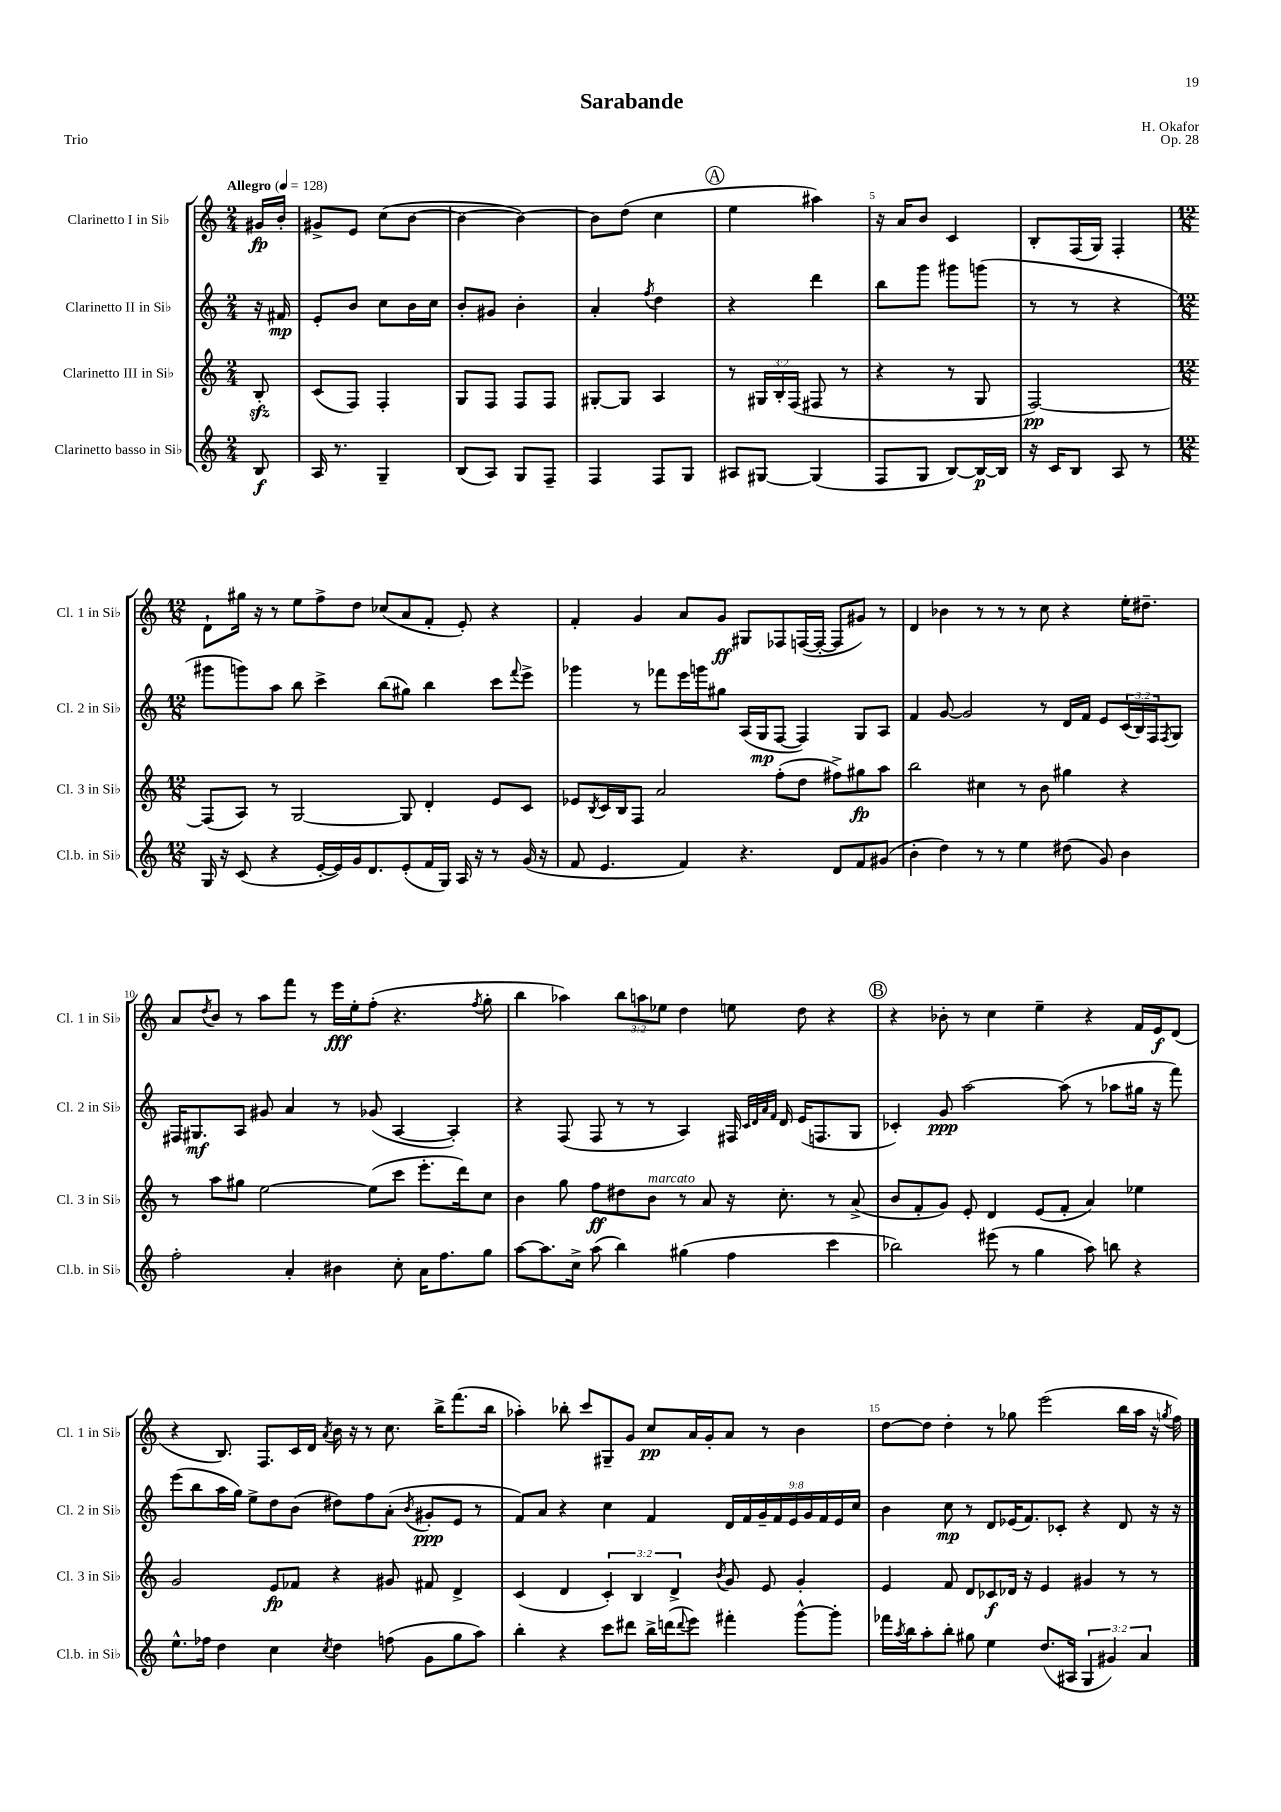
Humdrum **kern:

**kern	**kern	**kern	**kern
*staff4	*staff3	*staff2	*staff1
*clefG2	*clefG2	*clefG2	*clefG2
*k[]	*k[]	*k[]	*k[]
*M2/4	*M2/4	*M2/4	*M2/4
*MM128	*MM128	*MM128	*MM128
8B/	8B'/	16r	16g#/LL
.	.	16f#/	16b'/JJ
=	=	=	=
16A/	(8c/L	8e'/L	8g#^/L
8.r	.	.	.
.	8F/J)	8b/J	8e/J
4G~/	4F'/	8cc\L	(8cc\L
.	.	16b\L	[8b\J
.	.	16cc\JJ	.
=	=	=	=
(8B/L	8G/L	8b'/L	4b\_
8A/J)	8F/J	8g#/J	.
8G/L	8F/L	4b'\	4b\_)
8F~/J	8F/J	.	.
=	=	=	=
4F/	[8G#'/L	4a'/	8b\]L
.	8G#/]J	.	(8dd\J
.	.	8qff/	.
8F/L	4A/	4dd\	4cc\
8G/J	.	.	.
=	=	=	=
8A#/L	8r	4r	4ee\
[8G#/J	24G#/LL	.	.
.	24B'/	.	.
.	(24F/JJ	.	.
(4G#/]	8F#/	4ddd\	4aa#\)
.	8r	.	.
=	=	=	=
8F/L	4r	8bb\L	16r
.	.	.	16a/LK
8G/J	.	8ggg\J	8b/J
[8B/L)	8r	8ggg#\L	4c/
16B/_L	8G/	(8ggg\J	.
16B/]JJ	.	.	.
=	=	=	=
16r	[2F/)	8r	8B'/L
16c/LK	.	.	.
8B/J	.	8r	(16F/L
.	.	.	16G/JJ)
8A/	.	4r	4F'/
8r	.	.	.
=	=	=	=
*M12/8	*M12/8	*M12/8	*M12/8
16G/	(8F/]L	8ggg#\L	8d`\L
16r	.	.	.
(8c/	8A/J)	8ggg\)	16gg#\Jk
.	.	.	16r
4r	8r	8aa\J	8r
.	[2G/	8bb\	8ee\L
[16e'/LL	.	4ccc^\	8ff^\
16e/])	.	.	.
16g/J	.	.	8dd\J
8.d/	.	.	.
.	.	(8bb\L	(8cc-/L
(8e'/	8G/]	8gg#\J)	8a/
16f/L	4d'/	4bb\	8f'/J
16G/JJ)	.	.	.
16A/	.	.	8e'/)
16r	.	.	.
8r	8e/L	8ccc\L	4r
.	.	8qqfff/	.
(16g/	8c/J	8eee^\J	.
16r	.	.	.
=	=	=	=
8f/	8e-/L	4ggg-\	4f'/
.	8qB/	.	.
4.e/	16c/L	.	.
.	16B/J	.	.
.	8F/J	8r	4g/
.	2a/	8fff-\L	.
4f/)	.	16eee\L	8a/L
.	.	16ggg\J	.
.	.	8gg#\J	8g/J
4.r	.	(16A/LL	8G#/L
.	.	16G/J	.
.	(8ff'\L	[8F/J	8F-/
.	8dd\J	4F/])	([16F/L
.	.	.	16F'/_JJ
8d/L	8ff#^\L)	.	8F/]L
8f/	8gg#\	8G/L	8g#/J)
(8g#/J	8aa\J	8A/J	8r
=	=	=	=
4b'\	2bb\	4f/	4d/
4dd\)	.	[8g/	4b-\
.	.	2g/]	.
8r	4cc#\	.	8r
8r	.	.	8r
4ee\	8r	.	8r
.	8b\	8r	8cc\
(8dd#\	4gg#\	16d/LL	4r
.	.	16f/JJ	.
8g/)	.	8e/L	.
4b\	4r	(24c/L	16ee'\LK
.	.	24B/)	.
.	.	.	8.dd#~\J
.	.	24F/J	.
.	.	8qF/	.
.	.	8G/J	.
=	=	=	=
2ff'\	8r	16F#/LK	8a/L
.	.	8.G#/	.
.	.	.	8qdd/
.	8aa\L	.	8b/J
.	8gg#\J	8A/J	8r
.	[2ee\	8g#/	8aa\L
4a'/	.	4a/	8fff\J
.	.	.	8r
4b#\	.	8r	16eee\LL
.	.	.	16ee'\J
.	(8ee\]L	(8g-/	(8ff'\J
8cc'\	8ccc\J	[4A/	4.r
16a\LK	8.eee'\L	.	.
8.ff\	.	.	.
.	.	4A'/])	.
.	16ddd\k)	.	.
.	.	.	8qff/
8gg\J	8cc\J	.	8gg'\
=	=	=	=
[8aa\L	4b\	4r	4bb\
8.aa\]	.	.	.
.	8gg\	(8F/	4aa-\)
16cc^\Jk	.	.	.
(8aa\	8ff\L	8F/	.
4bb\)	8dd#\	8r	12bb\L
.	.	.	12aa\
.	8b\J	8r	.
.	.	.	12ee-\J
(4gg#\	8r	4A/)	4dd\
.	8a/	.	.
4ff\	16r	16F#/	8ee\
.	.	32qqc/LLL	.
.	.	32qqd/	.
.	.	32qqa/	.
.	.	32qqf/JJJ	.
.	8.cc'\	16d/	.
.	.	(16e/LK	8dd\
.	.	8.F/	.
4ccc\	8r	.	4r
.	(8a^/	8G/J	.
=	=	=	=
2bb-\)	8b/L	4c-'/)	4r
.	8f'/	.	.
.	8g/J)	8g/	8b-'\
.	8e'/	[2aa\	8r
(8eee#\	4d/	.	4cc\
8r	.	.	.
4gg\	(8e/L	.	4ee~\
.	8f'/J	(8aa\]	.
8aa\)	4a/)	8r	4r
8bb\	.	8aa-\L	.
4r	4ee-\	16gg#\Jk	16f/LL
.	.	16r	16e/J
.	.	8fff\)	(8d/J
=	=	=	=
8.ee^^\L	2g/	(8eee\L	4r
.	.	8bb\	.
16ff-\Jk	.	.	.
4dd\	.	16aa\L	8.B/)
.	.	16gg\JJ)	.
.	.	8ee^\L	.
.	.	.	8.F/L
4cc\	8e/L	8dd\	.
.	8f-/J	(8b\J	16c/L
.	.	.	16d/JJ
8qcc/	.	.	8qa/
4dd\	4r	8dd#\L)	16b\
.	.	.	16r
.	.	8ff\	8r
(8ff\	8g#/	(8a'\J	8.cc\
.	.	8qb/	.
8g\L	8f#/	8g#'/L	.
.	.	.	16bb^\LK
8gg\	4d^/	8e/J	(8.fff\
8aa\J)	.	8r	.
.	.	.	16bb\Jk
=	=	=	=
4bb'\	(4c/	8f/L)	4aa-'\)
.	.	8a/J	.
4r	4d/	4r	8bb-'\
.	.	.	8ccc/L
8ccc\L	6c'/)	4cc\	8G#~/
8ddd#\J	.	.	8g/J
.	6B/	.	.
16bb^\LL	.	4f/	8cc/L
(16ddd\J	.	.	.
.	6d^/	.	.
8qqddd/	.	.	.
8eee\J)	.	.	16a/L
.	.	.	16g'/J
.	8qb/	.	.
4fff#'\	8g/	18d/LL	8a/J
.	.	18f/	.
.	.	18g~/	.
.	8e/	.	8r
.	.	18f/	.
.	.	18e/	.
[8ggg^^\L	4g'/	.	4b\
.	.	18g/	.
.	.	18f/	.
8ggg'\]J	.	.	.
.	.	18e/	.
.	.	18cc/JJ	.
=	=	=	=
16fff-\LL	4e/	4b\	[8dd\L
8qaa/	.	.	.
16bb\J	.	.	.
8aa'\	.	.	8dd\]J
8bb'\J	8f/	8cc\	4dd'\
8gg#\	8d/L	8r	.
4ee\	8c-/	8d/L	8r
.	16d-/Jk	(16e-/K	8gg-\
.	16r	8.f/)	.
(8.dd/L	4e/	.	(2eee\
.	.	8c-'/J	.
16A#/Jk	.	.	.
6G/	4g#/	4r	.
6g#/)	.	.	.
.	8r	8d/	16bb\LL
.	.	.	16aa\JJ
6a/	.	.	.
.	8r	16r	16r
.	.	.	8qgg/
.	.	16r	16ff\)
==	==	==	==
*-	*-	*-	*-
